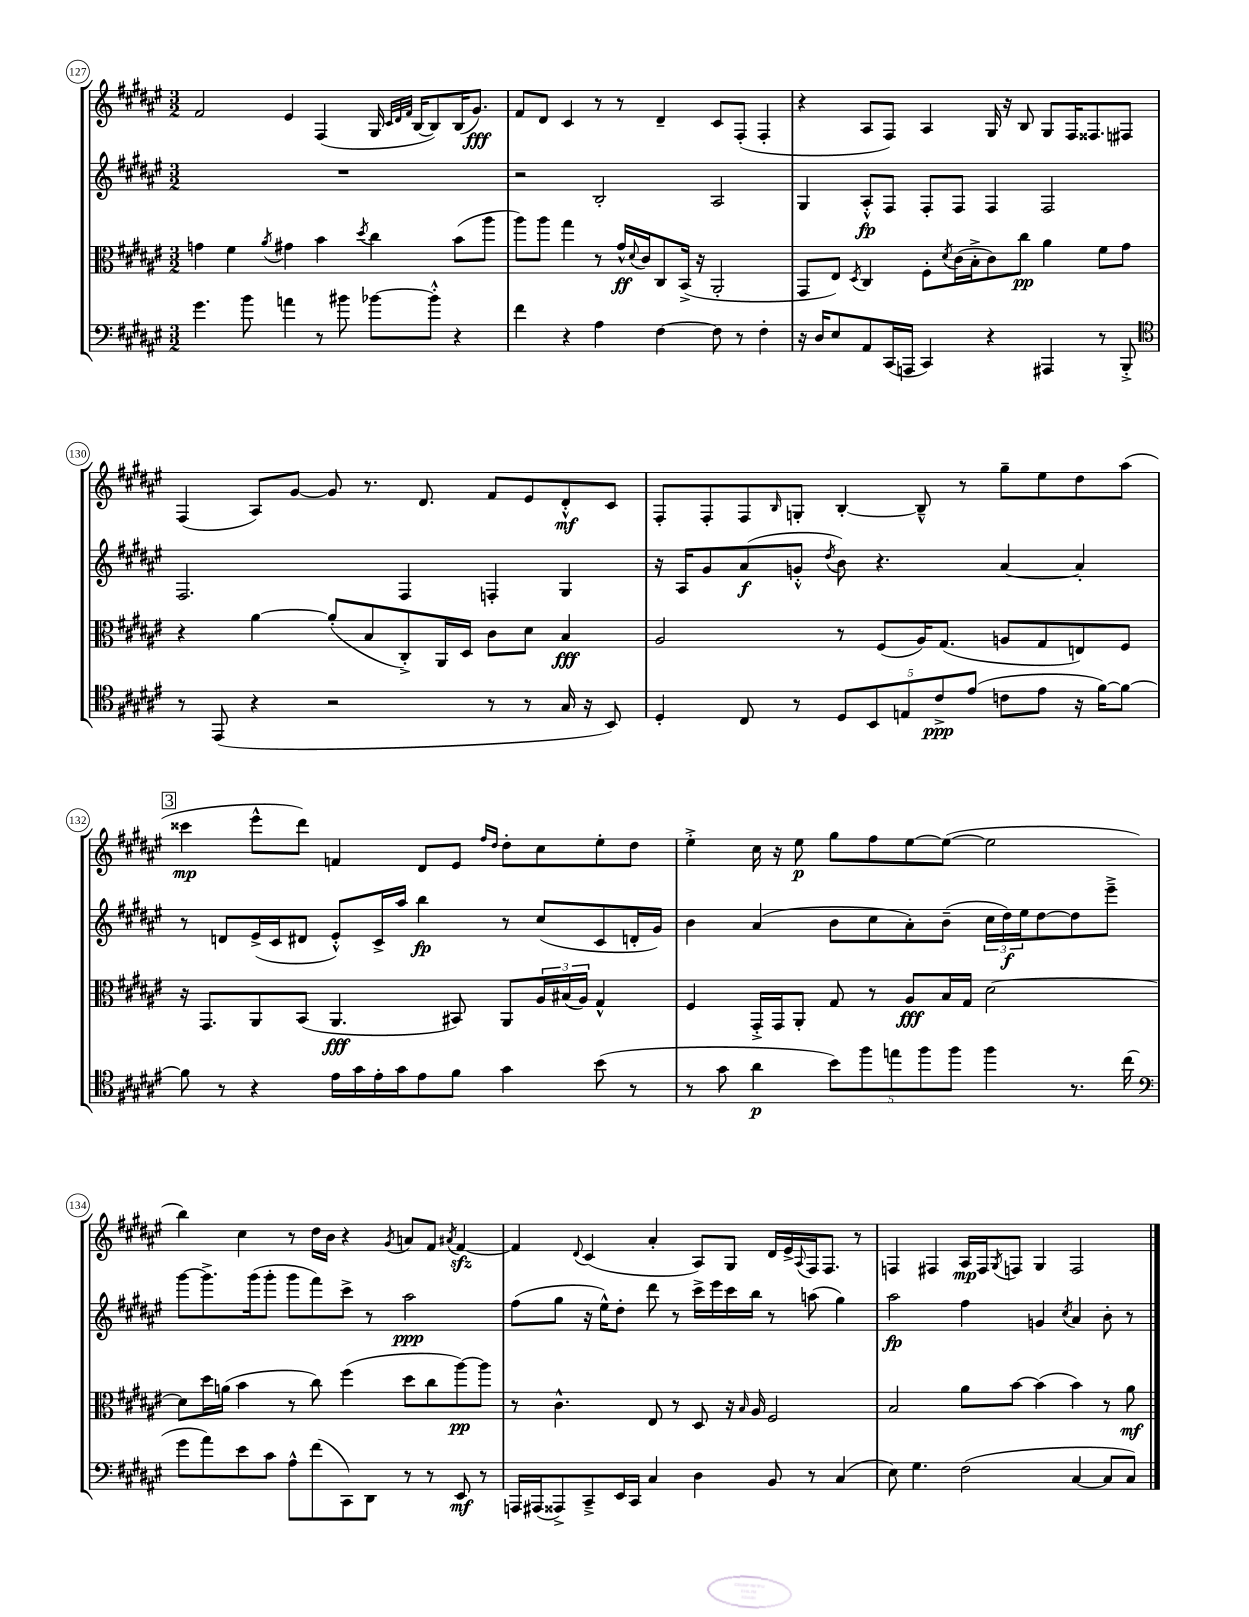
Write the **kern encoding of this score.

**kern	**dynam	**kern	**dynam	**kern	**dynam	**kern	**dynam
*part4	*part4	*part3	*part3	*part2	*part2	*part1	*part1
*staff4	*staff4	*staff3	*staff3	*staff2	*staff2	*staff1	*staff1
*clefF4	*	*clefC3	*	*clefG2	*	*clefG2	*
*k[f#c#g#d#a#e#]	*	*k[f#c#g#d#a#e#]	*	*k[f#c#g#d#a#e#]	*	*k[f#c#g#d#a#e#]	*
*M3/2	*	*M3/2	*	*M3/2	*	*M3/2	*
=127	=127	=127	=127	=127	=127	=127	=127
4.g#\	.	4gn\	.	1.r	.	2f#/	.
.	.	4f#\	.	.	.	.	.
8b\	.	.	.	.	.	.	.
.	.	8qa#/	.	.	.	.	.
4an\	.	4g#X\	.	.	.	4e#/	.
8r	.	4b\	.	.	.	(4F#/	.
8b#X\	.	.	.	.	.	.	.
.	.	8qdd#/	.	.	.	.	.
[8b-X\L	.	4cc#\	.	.	.	16G#/	.
.	.	.	.	.	.	32qqc#/LLL	.
.	.	.	.	.	.	32qqd#/	.
.	.	.	.	.	.	32qqf#/JJJ	.
.	.	.	.	.	.	[16B/KL	.
8b-'^^\J]	.	.	.	.	.	8B/])	.
4r	.	(8b\L	.	.	.	(16B/K	.
.	.	.	.	.	.	8.g#/J)	fff
.	.	8aa#\J	.	.	.	.	.
=128	=128	=128	=128	=128	=128	=128	=128
4f#\	.	8aa#\L)	.	2r	.	8f#/L	.
.	.	8aa#\J	.	.	.	8d#/J	.
4r	.	4gg#\	.	.	.	4c#/	.
4A#\	.	8r	.	2B'/	.	8r	.
.	.	16g#^^/LL	ff	.	.	8r	.
.	.	8qqd#/	.	.	.	.	.
.	.	16c#/J	.	.	.	.	.
[4F#\	.	8C#/	.	.	.	4d#~/	.
.	.	(16BB^/Jk	.	.	.	.	.
.	.	16r	.	.	.	.	.
8F#\]	.	2AA#'/	.	2A#/	.	8c#/L	.
8r	.	.	.	.	.	(8F#'/J	.
4F#'\	.	.	.	.	.	4F#'/	.
=129	=129	=129	=129	=129	=129	=129	=129
16r	.	8GG#/L	.	4G#/	.	4r	.
16D#/KL	.	.	.	.	.	.	.
8E#/	.	8E#/J)	.	.	.	.	.
.	.	8qD#/	.	.	.	.	.
8AA#/	.	4C#/	.	8A#'^^/L	fp	8A#/L	.
(16CC#/L	.	.	.	8F#/J	.	8F#/J)	.
16AAAn/JJ	.	.	.	.	.	.	.
4CC#/)	.	8F#'\L	.	8F#'/L	.	4A#/	.
.	.	8qd#/	.	.	.	.	.
.	.	(16c#\L	.	8F#/J	.	.	.
.	.	16B'^\J	.	.	.	.	.
4r	.	8c#\)	.	4F#/	.	16G#/	.
.	.	.	.	.	.	16r	.
.	.	8cc#\J	pp	.	.	8B/	.
4AAA#X/	.	4a#\	.	2F#/	.	8G#/L	.
.	.	.	.	.	.	16F#/K	.
.	.	.	.	.	.	8.F##X/	.
8r	.	8f#\L	.	.	.	.	.
8BBB'^/	.	8g#\J	.	.	.	8F#X/J	.
!!LO:LB:g=z
=130	=130	=130	=130	=130	=130	=130	=130
*clefC4	*	*	*	*	*	*	*
8r	.	4r	.	2.F#/	.	(4F#/	.
(8EE#/	.	.	.	.	.	.	.
4r	.	[4a#\	.	.	.	8A#/L)	.
.	.	.	.	.	.	[8g#/J	.
2r	.	(8a#'/L]	.	.	.	8g#/]	.
.	.	8B/	.	.	.	8.r	.
.	.	8C#'^/)	.	4F#/	.	.	.
.	.	.	.	.	.	8.d#/	.
.	.	16AA#/L	.	.	.	.	.
.	.	16D#/JJ	.	.	.	.	.
8r	.	8c#\L	.	4Fn'/	.	8f#/L	.
8r	.	8d#\J	.	.	.	8e#/	.
16G#/	.	4B/	fff	4G#/	.	8d#'^^/	mf
16r	.	.	.	.	.	.	.
8BB/)	.	.	.	.	.	8c#/J	.
=131	=131	=131	=131	=131	=131	=131	=131
4D#'/	.	2A#/	.	16r	.	8F#'/L	.
.	.	.	.	16A#/KL	.	.	.
.	.	.	.	8g#/	.	8F#'/	.
8C#/	.	.	.	(8a#/	f	8F#/	.
.	.	.	.	.	.	16qqB/	.
8r	.	.	.	8gn'^^/J	.	8Gn'/J	.
.	.	.	.	8qdd#/	.	.	.
10D#/L	.	8r	.	8b\)	.	[4B'/	.
10BB/	.	.	.	.	.	.	.
.	.	(8F#/L	.	4.r	.	.	.
10En/	.	.	.	.	.	.	.
.	.	16A#/K)	.	.	.	8B~^^/]	.
10c#^/	ppp	.	.	.	.	.	.
.	.	(8.G#/J	.	.	.	.	.
.	.	.	.	.	.	8r	.
(10e#/J	.	.	.	.	.	.	.
8cn\L	.	8An/L	.	[4a#/	.	8gg#~\L	.
8e#\J	.	8G#/	.	.	.	8ee#\	.
16r	.	8En/)	.	4a#'/]	.	8dd#\	.
[16f#\KL)	.	.	.	.	.	.	.
8f#\J_	.	8F#/J	.	.	.	(8aa#\J	.
!!LO:LB:g=z
!!LO:REH:place=s1:t=3
=132	=132	=132	=132	=132	=132	=132	=132
8f#\]	.	16r	.	8r	.	4ccc##X\	mp
.	.	8.GG#/L	.	.	.	.	.
8r	.	.	.	8dn/L	.	.	.
4r	.	8AA#/	.	(16e#^/L	.	8eee#^^\L	.
.	.	.	.	16c#/J	.	.	.
.	.	(8BB/J	.	8d#X/J	.	8ddd#\J)	.
16e#\LL	.	4.AA#/	fff	8e#'^^/L)	.	4fn/	.
16g#\	.	.	.	.	.	.	.
16e#'\	.	.	.	16c#^/L	.	.	.
16g#\J	.	.	.	16aa#/JJ	.	.	.
8e#\	.	.	.	4bb\	fp	8d#/L	.
8f#\J	.	8BB#X/)	.	.	.	8e#/J	.
.	.	.	.	.	.	16qqff#/LL	.
.	.	.	.	.	.	16qqdd#/JJ	.
4g#\	.	8AA#/L	.	8r	.	8dd#'\L	.
.	.	24A#/L	.	(8cc#/L	.	8cc#\	.
.	.	(24B#X/	.	.	.	.	.
.	.	24A#/JJ)	.	.	.	.	.
(8b\	.	4G#^^/	.	8c#/	.	8ee#'\	.
8r	.	.	.	16dn'/L	.	8dd#\J	.
.	.	.	.	16g#/JJ)	.	.	.
=133	=133	=133	=133	=133	=133	=133	=133
8r	.	4F#/	.	4b\	.	4ee#'^\	.
8g#\	.	.	.	.	.	.	.
4a#\	p	16GG#'^/LL	.	(4a#/	.	16cc#\	.
.	.	16GG#/J	.	.	.	16r	.
.	.	8AA#'/J	.	.	.	8ee#\	p
10b\L)	.	8G#/	.	8b\L	.	8gg#\L	.
10ff#\	.	.	.	.	.	.	.
.	.	8r	.	8cc#\	.	8ff#\	.
10een\	.	.	.	.	.	.	.
.	.	8A#/L	fff	8a#'\)	.	[8ee#\	.
10ff#\	.	.	.	.	.	.	.
.	.	16B/L	.	(8b~\J	.	(8ee#\J_	.
10ff#\J	.	.	.	.	.	.	.
.	.	16G#/JJ	.	.	.	.	.
4ff#\	.	[2d#\	.	24cc#\LL	.	2ee#\]	.
.	.	.	.	24dd#\)	f	.	.
.	.	.	.	24ee#\J	.	.	.
.	.	.	.	[8dd#\	.	.	.
8.r	.	.	.	8dd#\]	.	.	.
.	.	.	.	8eee#~^\J	.	.	.
(16cc#\	.	.	.	.	.	.	.
!!LO:LB:g=z
=134	=134	=134	=134	=134	=134	=134	=134
*clefF4	*	*	*	*	*	*	*
8g#\L	.	8d#\L]	.	[8ggg#\L	.	4bb\)	.
8a#\)	.	16dd#\L	.	8.ggg#^\]	.	.	.
.	.	(16an\JJ	.	.	.	.	.
8e#\	.	4b\	.	.	.	4cc#\	.
.	.	.	.	(16ggg#\k	.	.	.
8c#\J	.	.	.	8ggg#'\J	.	.	.
8A#^^\L	.	8r	.	8ggg#\L	.	8r	.
(8f#\	.	8cc#\)	.	8fff#\)	.	16dd#\LL	.
.	.	.	.	.	.	16b\JJ	.
8CC#\)	.	(4ff#\	.	8ccc#^\J	.	4r	.
8DD#\J	.	.	.	8r	.	.	.
.	.	.	.	.	.	8qg#/	.
8r	.	8dd#\L	.	2aa#\	ppp	8an/L	.
8r	.	8cc#\	.	.	.	8f#/J	.
.	.	.	.	.	.	8qa#X/	.
8EE#/	mf	[8aa#\)	pp	.	.	[4f#zz/	.
8r	.	8aa#\J]	.	.	.	.	.
=135	=135	=135	=135	=135	=135	=135	=135
16AAAn/LL	.	8r	.	(8ff#\L	.	4f#/]	.
(16AAA#X/J	.	.	.	.	.	.	.
8AAA##X^/)	.	4.c#^^\	.	8gg#\J	.	.	.
.	.	.	.	.	.	8qqd#/	.
8CC#~^/	.	.	.	16r	.	(4c#/	.
.	.	.	.	16ee#^^\KL)	.	.	.
16EE#/L	.	.	.	8dd#'\J	.	.	.
16CC#/JJ	.	.	.	.	.	.	.
4C#/	.	8E#/	.	8ddd#\	.	4a#'/	.
.	.	8r	.	8r	.	.	.
4D#\	.	8D#/	.	16ccc#^\LL	.	8A#/L)	.
.	.	.	.	16eee#\	.	.	.
.	.	16r	.	16ccc#\	.	8G#/J	.
.	.	16qqB/	.	.	.	.	.
.	.	16A#/	.	16bb\JJ	.	.	.
8BB/	.	2F#/	.	8r	.	16d#/LL	.
.	.	.	.	.	.	16e#^/	.
.	.	.	.	.	.	8qqA#/	.
8r	.	.	.	(8aan\	.	16F#/J	.
.	.	.	.	.	.	8.F#/J	.
(4C#/	.	.	.	4gg#\)	.	.	.
.	.	.	.	.	.	8r	.
=136	=136	=136	=136	=136	=136	=136	=136
8E#\)	.	2B/	.	2aa#\	fp	4Fn/	.
4.G#\	.	.	.	.	.	.	.
.	.	.	.	.	.	4F#X/	.
(2F#\	.	8a#\L	.	4ff#\	.	16A#/LL	mp
.	.	.	.	.	.	16F#/J	.
.	.	.	.	.	.	8qG#/	.
.	.	[8b\J	.	.	.	8Fn/J	.
.	.	(4b\]	.	4gn/	.	4G#/	.
.	.	.	.	8qcc#/	.	.	.
[4C#/	.	4b\)	.	4a#/	.	2F/	.
8C#/L]	.	8r	.	8b'\	.	.	.
8C#/J)	.	8a#\	mf	8r	.	.	.
==	==	==	==	==	==	==	==
*-	*-	*-	*-	*-	*-	*-	*-
